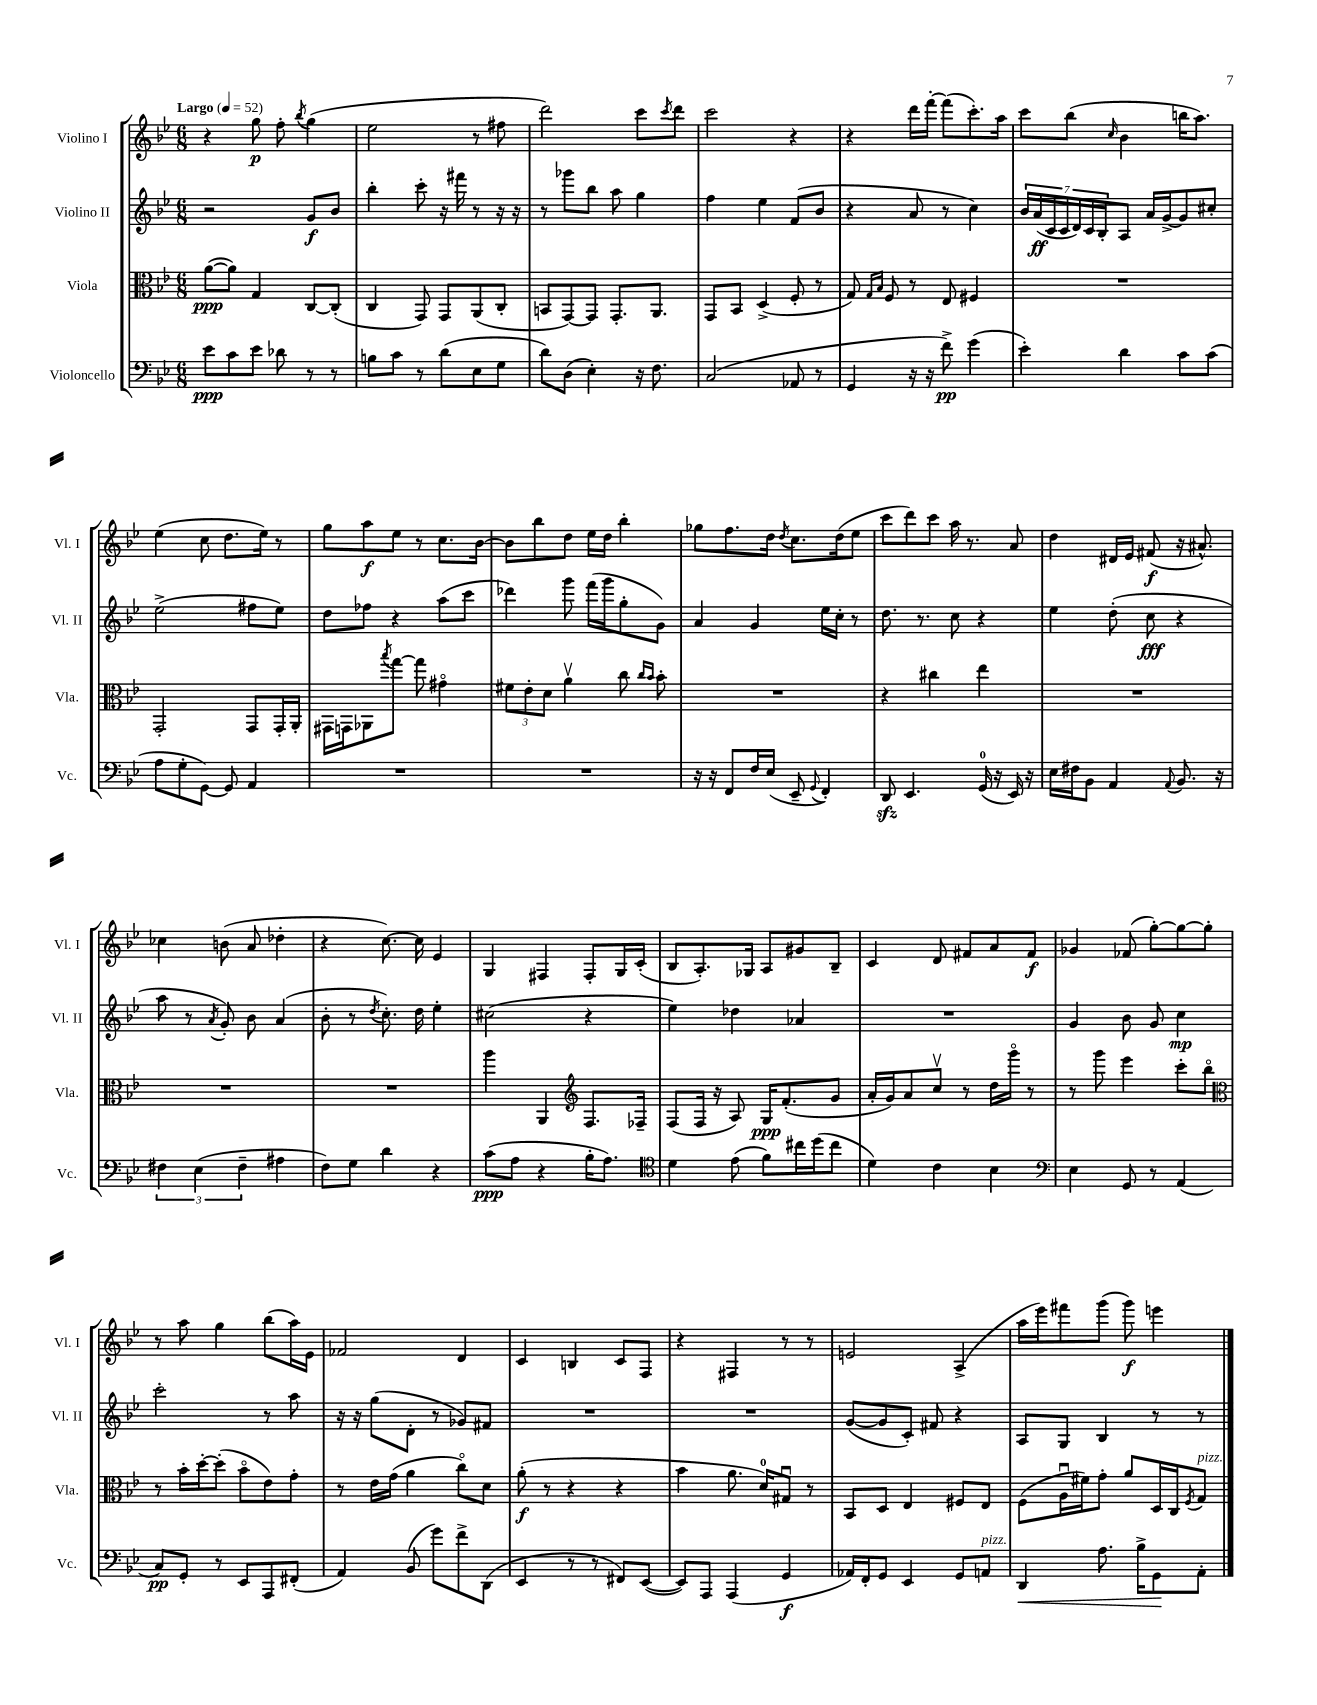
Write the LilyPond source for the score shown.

<<
\new StaffGroup <<
\new Staff = "s0" \with { instrumentName = "Violino I" shortInstrumentName = "Vl. I" } {
    \clef treble \key bes \major \numericTimeSignature \time 6/8 \tempo "Largo" 4 = 52
    r4 g''8\p f''8-. \acciaccatura { bes''8 } g''4( |
    ees''2 r8 fis''8 |
    d'''2) c'''8 \acciaccatura { c'''8 } d'''8 |
    c'''2 r4 |
    r4 d'''16 f'''16~-. f'''8( c'''8.-.) a''16 |
    c'''8 bes''8( \grace { c''16 } bes'4 b''16 a''8.) |
    ees''4( c''8 d''8. ees''16) r8 |
    g''8 a''8\f ees''8 r8 c''8. bes'16~ |
    bes'8 bes''8 d''8 ees''16 d''16 bes''4-. |
    ges''8 f''8. d''16 \acciaccatura { d''8 } c''8. d''16( ees''8 |
    c'''8 d'''8) c'''8 a''16 r8. a'8 |
    d''4 dis'16 ees'16 fis'8\f( r16 ais'8.-^) |
    ces''4 b'8( a'8 des''4-. |
    r4 c''8.~) c''16 ees'4 |
    g4 fis4 fis8-. g16 c'16-.( |
    bes8 a8.-.) ges16 a8 gis'8 bes8-- |
    c'4 d'8 fis'8 a'8 fis'8\f |
    ges'4 fes'8( g''8~-.) g''8~ g''8-. |
    r8 a''8 g''4 bes''8( a''16) ees'16 |
    fes'2 d'4 |
    c'4 b4 c'8 f8 |
    r4 fis4 r8 r8 |
    e'2 a4->( |
    a''16 ees'''16) fis'''8 g'''8( g'''8\f) e'''4 \bar "|." |
}
\new Staff = "s1" \with { instrumentName = "Violino II" shortInstrumentName = "Vl. II" } {
    \clef treble \key bes \major \numericTimeSignature \time 6/8
    r2 g'8\f bes'8 |
    bes''4-. c'''8-. r16 fis'''16 r8 r16 r16 |
    r8 ges'''8 bes''8 a''8 g''4 |
    f''4 ees''4 f'8( bes'8 |
    r4 a'8 r8 c''4) |
    \tuplet 7/4 { bes'16 a'16\ff( c'16 c'16 d'16) c'16 bes16-. } a8 a'16 g'16~-> g'8 cis''8-. |
    ees''2->( fis''8 ees''8) |
    d''8 fes''8 r4 a''8( c'''8 |
    des'''4) g'''8 f'''16( g'''16 g''8-. g'8) |
    a'4 g'4 ees''16 c''16-. r8 |
    d''8. r8. c''8 r4 |
    ees''4 d''8-.( c''8\fff r4 |
    a''8 r8 \acciaccatura { a'8 } g'8-.) bes'8 a'4( |
    bes'8-. r8 \acciaccatura { d''8 } c''8.-.) d''16 ees''4-. |
    cis''2( r4 |
    ees''4) des''4 aes'4 |
    R2. |
    g'4 bes'8 g'8 c''4\mp |
    c'''2-. r8 a''8 |
    r16 r16 g''8( d'8-. r8 ges'8) fis'8 |
    R2. |
    R2. |
    g'8~( g'8 c'8-.) fis'8 r4 |
    a8 g8 bes4 r8 r8 \bar "|." |
}
\new Staff = "s2" \with { instrumentName = "Viola" shortInstrumentName = "Vla." } {
    \clef alto \key bes \major \numericTimeSignature \time 6/8
    a'8~\ppp( a'8) g4 c8~ c8-.( |
    c4 g,8) g,8 a,8( c8-. |
    b,8 g,8~) g,8 g,8.-. a,8. |
    g,8 bes,8 d4->( f8-. r8 |
    g8) \grace { g16 bes16 } f8 r8 ees8 fis4 |
    R2. |
    g,2-. g,8 g,16-. a,16-. |
    gis,16 g,16 aes,8 \acciaccatura { bes''8 } g''8~ g''8 gis'4\flageolet |
    \tuplet 3/2 { fis'8 ees'8-. d'8 } a'4\upbow c''8 \grace { c''16 bes'16 } bes'8-. |
    R2. |
    r4 cis''4 ees''4 |
    R2. |
    R2. |
    R2. |
    a''4 a,4 \clef treble f8. fes16-- |
    f8( f16 r16 a8) g16\ppp f'8.-.( g'8 |
    a'16-. g'16) a'8 c''8\upbow r8 d''16 g'''16\flageolet r8 |
    r8 g'''8 ees'''4 c'''8-. bes''8\flageolet |
    \clef alto r8 bes'16-. d''16~-. d''8-.( bes'8\flageolet ees'8) g'8-. |
    r8 ees'16 g'16( a'4 c''8\flageolet) d'8 |
    a'8-.\f( r8 r4 r4 |
    bes'4 a'8. d'16-0) gis8\downbow r8 |
    bes,8 d8 ees4 fis8 ees8 |
    f8( a16\downbow fis'16) g'8-. a'8 d16 c16 \acciaccatura { f8 } g8^\markup { \italic "pizz." } \bar "|." |
}
\new Staff = "s3" \with { instrumentName = "Violoncello" shortInstrumentName = "Vc." } {
    \clef bass \key bes \major \numericTimeSignature \time 6/8
    ees'8\ppp c'8 ees'8 des'8 r8 r8 |
    b8 c'8 r8 d'8( ees8 g8 |
    d'8) d8( ees4-.) r16 f8. |
    c2( aes,8 r8 |
    g,4 r16 r16 f'8->\pp) g'4( |
    ees'4-.) d'4 c'8 c'8( |
    a8 g8-. g,8~) g,8 a,4 |
    R2. |
    R2. |
    r16 r16 f,8 f16 ees16( ees,8-- \appoggiatura { g,8 } f,4-.) |
    d,8\sfz ees,4. g,16-0( r16 ees,16) r16 |
    ees16 fis16 bes,8 a,4 \appoggiatura { a,8 } bes,8. r16 |
    \tuplet 3/2 { fis4 ees4( fis4-- } ais4 |
    f8) g8 d'4 r4 |
    c'8\ppp( a8 r4 bes16-. a8.) |
    \clef tenor d'4 ees'8( f'8) cis''16 d''16( cis''8 |
    d'4) c'4 bes4 |
    \clef bass ees4 g,8 r8 a,4( |
    c8\pp) g,8-. r8 ees,8 a,,8 fis,8-.( |
    a,4) bes,8( g'8) f'8-> d,8( |
    ees,4 r8 r8 fis,8) ees,8~( |
    ees,8) a,,8 a,,4( g,4\f |
    aes,16) f,16-. g,8 ees,4 g,8 a,8^\markup { \italic "pizz." } |
    d,4\< a8. bes16-> g,8\! a,8-. \bar "|." |
}
>>
>>
\layout { \context { \Score \remove "Bar_number_engraver" } }
